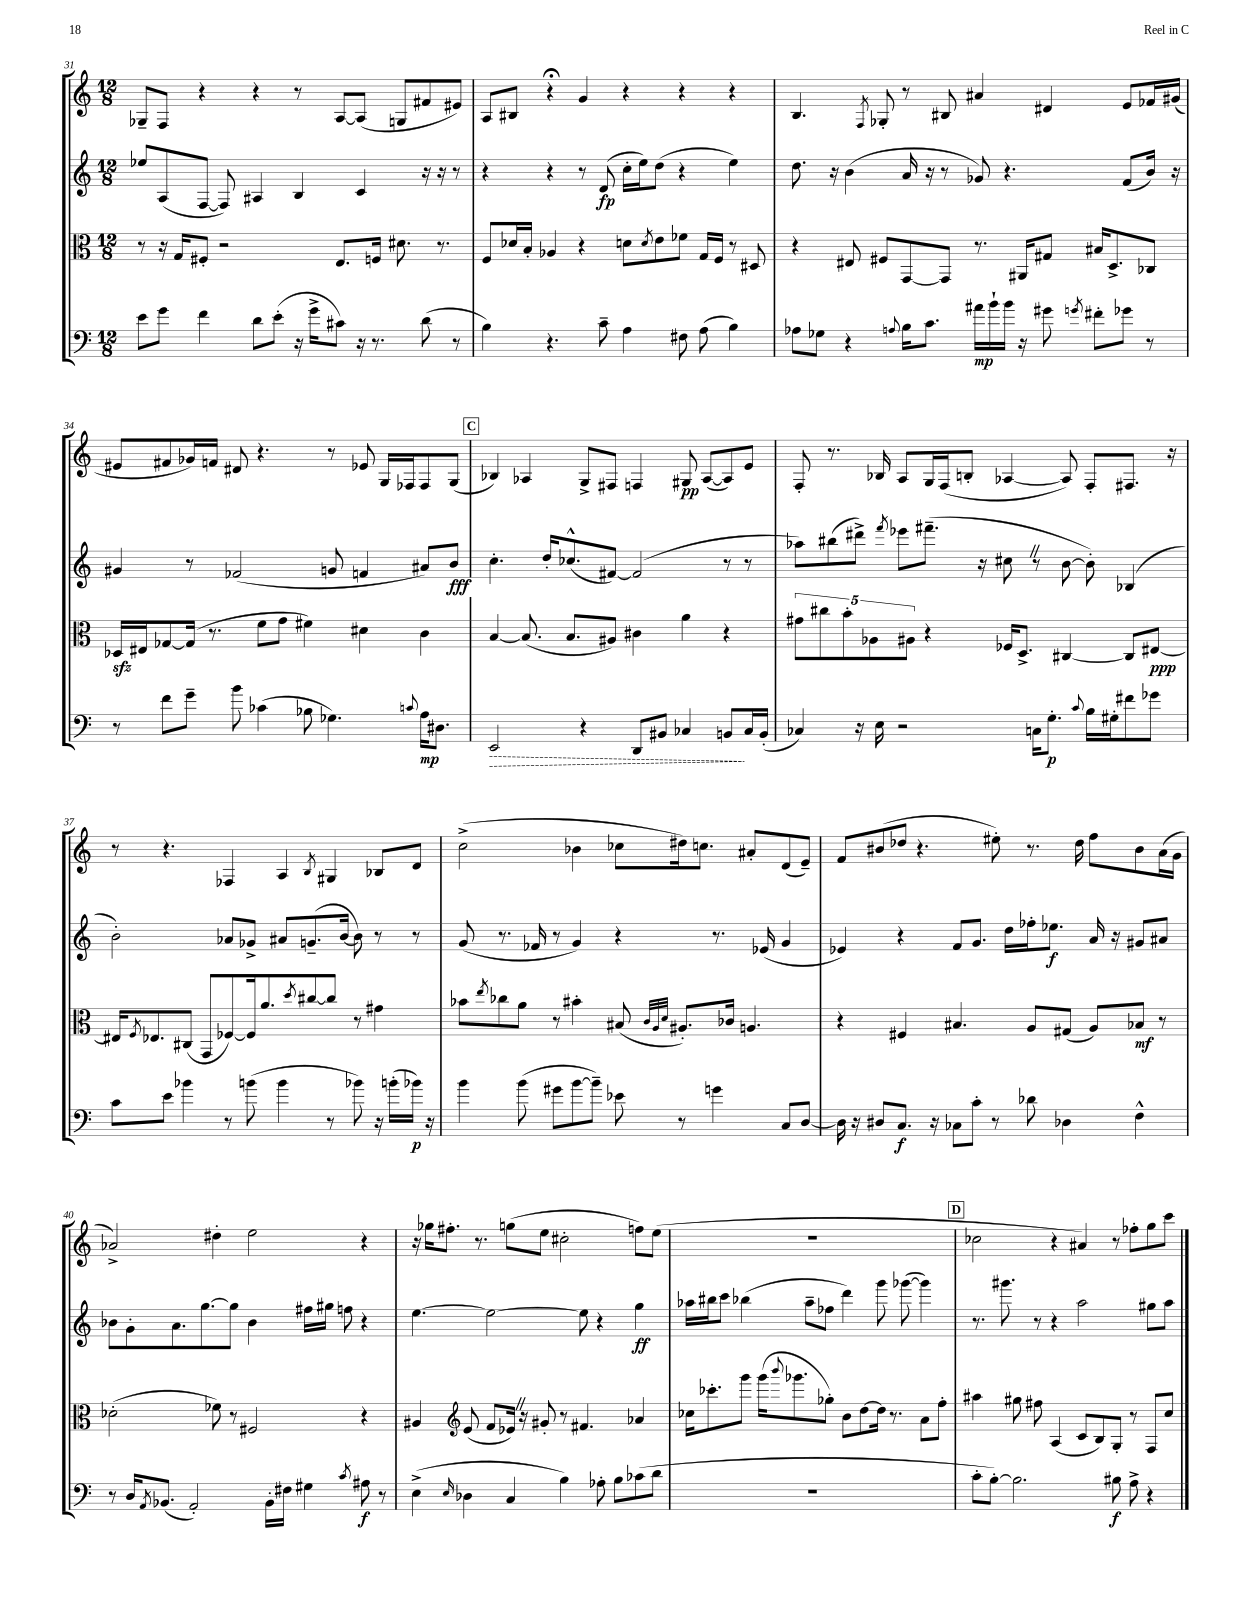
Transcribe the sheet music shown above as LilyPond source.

<<
\new StaffGroup <<
\new Staff = "s0" {
    \clef treble \key c \major \numericTimeSignature \time 12/8
    ges8-- f8 r4 r4 r8 a8~ a8( g8 fis'8 eis'8) |
    a8 bis8 r4\fermata g'4 r4 r4 r4 |
    b4. \acciaccatura { f8 } ges8-. r8 bis8 ais'4 dis'4 e'8 fes'16 gis'16( |
    eis'8 fis'8 ges'16) f'16 dis'8 r4. r8 ees'8 g16 fes16 fes8 g8( |
    \mark \markup { \box "C" } bes4) aes4 g8-> fis8 f4 gis8\pp aes8~( aes8) e'8 |
    f8-. r8. bes16 a8 g16 f16( b8-. aes4~ aes8) f8-. fis8. r16 |
    r8 r4. fes4 a4 \acciaccatura { b8 } gis4 bes8 d'8 |
    c''2->( bes'4 ces''8 dis''16) c''8. ais'8-. d'8( e'8--) |
    f'8 bis'8( des''8 r4. eis''8-.) r8. des''16 f''8 bis'8 a'16( g'16 |
    aes'2->) dis''4-. e''2 r4 |
    r16 ges''16 fis''8.-. r8. g''8( e''8 cis''2-. f''8) e''8( |
    R1. |
    \mark \markup { \box "D" } ces''2 r4 ais'4) r8 fes''8-. g''8 c'''8 \bar "|." |
}
\new Staff = "s1" {
    \clef treble \key c \major \numericTimeSignature \time 12/8
    ees''8 a8( f8~ f8) ais4 b4 c'4 r16 r16 r8 |
    r4 r4 r8 d'8\fp( c''16-. e''16) d''8( r4 e''4) |
    d''8. r16 b'4( a'16 r16 r8 ges'8) r4. f'8( b'16) r16 |
    gis'4 r8 fes'2( g'8 f'4 ais'8) b'8\fff |
    \mark \markup { \box "C" } c''4.-. d''16-. ces''8.-^( fis'8~) fis'2( r8 r8 |
    aes''8) bis''8( dis'''8->) \acciaccatura { f'''8 } ees'''8 fis'''8.--( r16 cis''8 \once \override BreathingSign.text = \markup { \musicglyph "scripts.caesura.straight" } \breathe r8 b'8~ b'8-.) bes4( |
    b'2-.) aes'8 ges'8-> ais'8 g'8.--( b'16~ b'8) r8 r8 |
    g'8( r8. fes'16 r8 g'4) r4 r8. ees'16( g'4 |
    ees'4) r4 f'8 g'8. d''16 fes''16-. ees''8.\f a'16 r16 gis'8 ais'8 |
    bes'8 g'8-. a'8. g''8.~ g''8 bes'4 fis''16 gis''16 f''8 r4 |
    e''4.~ e''2~ e''8 r4 g''4\ff |
    aes''16 bis''16 c'''8 bes''4( aes''8-- fes''8 d'''4) g'''8 ges'''8~( ges'''4) |
    \mark \markup { \box "D" } r8. gis'''8. r8 r4 a''2 gis''8 a''8 \bar "|." |
}
\new Staff = "s2" {
    \clef alto \key c \major \numericTimeSignature \time 12/8
    r8 r16 g16 fis8-. r2 e8. f16 dis'8. r8. |
    f8 des'16 b16-. aes4 r4 d'8 \acciaccatura { d'8 } e'8 fes'8 g16 f16 r8 dis8 |
    r4 eis8 fis8 g,8~ g,8 r8. ais,16 gis8 bis16 d8.-> ces8 |
    des16\sfz eis16 ges8~ ges16( r8. f'8 g'8 fis'4) dis'4 c'4 |
    \mark \markup { \box "C" } b4~ b8.( b8. ais8) cis'4 a'4 r4 |
    \tuplet 5/4 { gis'8 cis''8 b'8-. aes8 ais8 } r4 fes16 d8.-> cis4~ cis8 eis8~\ppp |
    eis16 \acciaccatura { f8 } ees8. cis8( g,8 fes8~) fes16 a'8. \acciaccatura { d''8 } cis''8~ cis''8 r8 gis'4 |
    bes'8 \acciaccatura { e''8 } ces''8 a'8 r8 bis'4-. bis8( \grace { c'32 a32 d'32 } ais8.-.) ces'16 a4. |
    r4 fis4 bis4. a8 gis8( a8) bes8\mf r8 |
    des'2-.( fes'8) r8 fis2 r4 |
    ais4 \clef treble e'8( f'8 ees'16) \once \override BreathingSign.text = \markup { \musicglyph "scripts.caesura.straight" } \breathe r16 gis'8-. r8 fis'4. aes'4 |
    ces''16 ces'''8.-. g'''8 g'''16( \appoggiatura { b'''8 } ges'''8. ges''8-.) b'8 d''8~ d''16 r8. a'8 f''8-. |
    \mark \markup { \box "D" } ais''4 gis''8 fis''8 a4( c'8 b8) g8-. r8 f8 c''8 \bar "|." |
}
\new Staff = "s3" {
    \clef bass \key c \major \numericTimeSignature \time 12/8
    e'8 g'8 f'4 d'8 e'8-.( r16 g'16-> cis'8) r16 r8. d'8( r8 |
    b4) r4. c'8-- a4 fis8 a8( b4) |
    aes8 ges8 r4 \appoggiatura { a8 } b16 c'8. ais'16\mp b'16-! b'16 r16 gis'8 \acciaccatura { g'8 } fis'8-. ges'8 r8 |
    r8 f'8 g'8-- b'8 ces'4( bes8 ges4.) \appoggiatura { c'8 } a16\mp dis8. |
    \mark \markup { \box "C" } \once \override Hairpin.style = #'dashed-line e,2\> r4 d,8 bis,8 ces4 b,8\! ces16 b,16-.( |
    ces4) r16 e16 r2 c16 g8.-.\p \appoggiatura { c'8 } b16 gis16-. fis'8 ges'8 |
    c'8 e'8 bes'4 r8 b'8( b'4 r8 bes'8) r16 b'16-.( bes'16\p) r16 |
    b'4 b'8( gis'8 b'8~ b'8--) ees'8 r8 g'4 c8 d8~ |
    d16 r16 dis8 c8.\f r16 ces8 c'8-. r8 des'8 des4 f4-^ |
    r8 d16 \acciaccatura { a,8 } bes,8.( a,2-.) bes,16-. fis16 gis4 \acciaccatura { c'8 } ais8\f r8 |
    e4->( \grace { e16 } des4 c4 b4) aes8-. b8 ces'8( d'8 |
    R1. |
    \mark \markup { \box "D" } c'8-. b8~-.) b2. bis8\f a8-> r4 \bar "|." |
}
>>
>>
\layout { \context { \Score currentBarNumber = #31 } }
